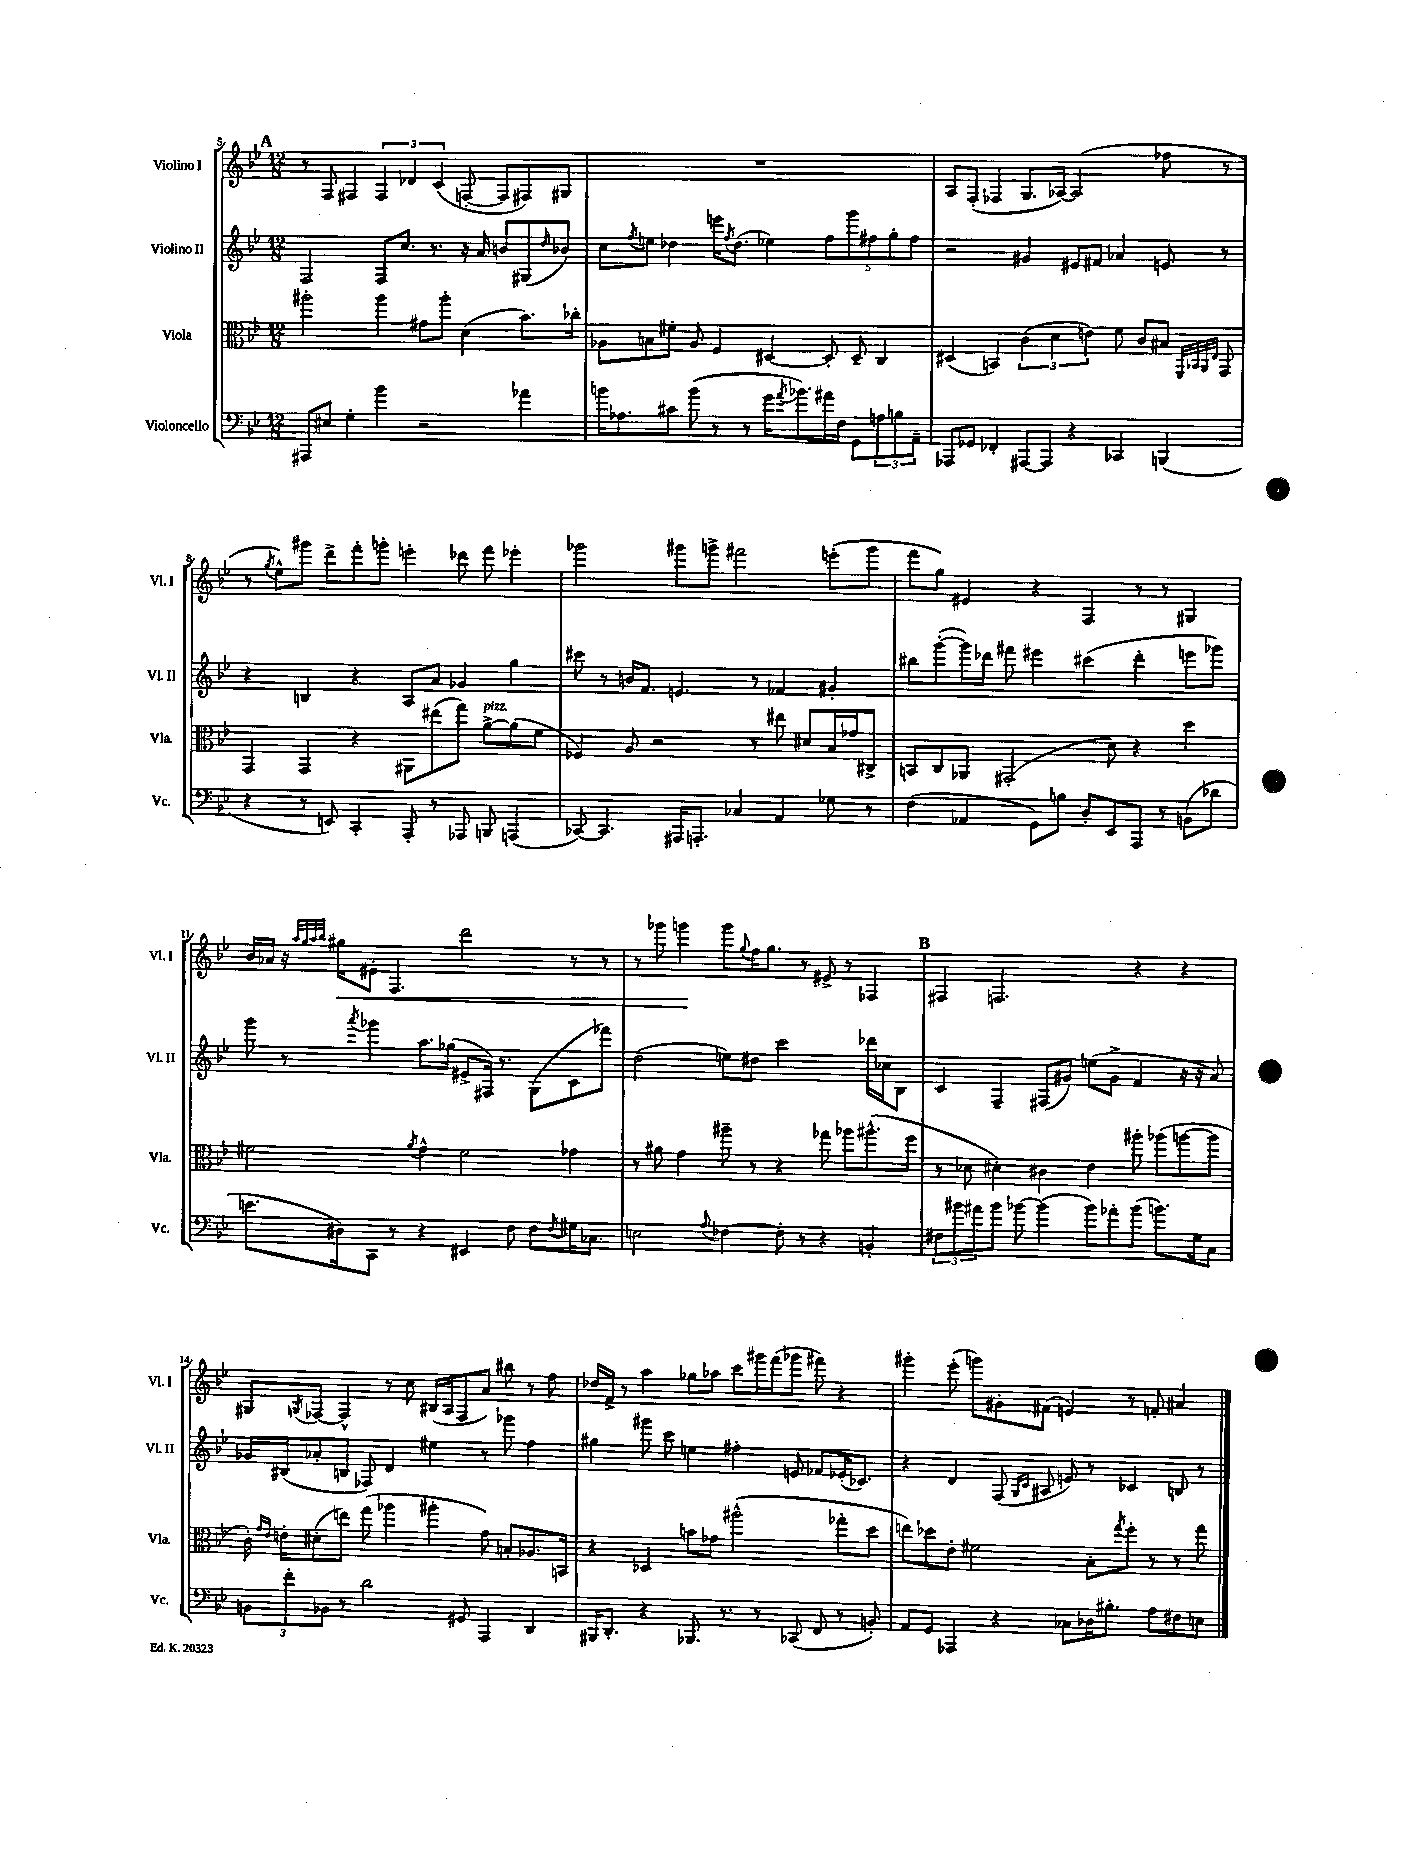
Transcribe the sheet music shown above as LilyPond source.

<<
\new StaffGroup <<
\new Staff = "s0" \with { instrumentName = "Violino I" shortInstrumentName = "Vl. I" } {
    \clef treble \key bes \major \numericTimeSignature \time 12/8
    \mark \markup { \bold "A" } r8 f8 fis4 \tuplet 3/2 { fis4 des'4 c'4( } f8~-. f8 fis8) gis8 |
    R1. |
    a8 f8-.( fes4 g8. aes16~) aes2( fes''8 r8 |
    r8 \acciaccatura { g''8 } ees''8-^) gis'''8 d'''8-> f'''8-. g'''8-. e'''4-. des'''8 f'''8 ees'''4-. |
    ges'''2 gis'''8 g'''8-> fis'''2 e'''8-.( g'''8 |
    f'''8 g''8) eis'4 r4 f4 r8 r8 gis4 |
    bes'16 aes'16 r16 \grace { a''32 g''32 a''32 bes''32 } gis''16\< eis'8-. f4. d'''2 r8 r8 |
    r8 ges'''8 g'''4\! g'''8 \appoggiatura { g''8 } f''16 g''8. r8 eis'8-> r8 fes4 |
    \mark \markup { \bold "B" } fis4 f2. r4 r4 |
    gis8 \acciaccatura { g8 } fes8~ fes4-^ r8 c''8 bis16( a16 fes8 a'8) bis''8 r8 f''8 |
    des''16 f'16-> r8 a''4 ges''8 aes''8 c'''8 gis'''16 f'''16( ges'''8 fis'''8) r4 |
    gis'''4-. ees'''8-.( g'''8) gis'8-. fis'8( e'4) r8 f'8-. ais'4 \bar "|." |
}
\new Staff = "s1" \with { instrumentName = "Violino II" shortInstrumentName = "Vl. II" } {
    \clef treble \key bes \major \numericTimeSignature \time 12/8
    \mark \markup { \bold "A" } f2 f8 c''8. r8. r16 a'16 b'8 gis8( \grace { d''16 } bes'8) |
    c''8 \acciaccatura { f''8 } e''8 des''4 e'''16 \acciaccatura { f''8 } des''8.( ees''4) \tuplet 5/4 { f''8 g'''8 fis''8 g''8-. fis''8 } |
    r2 gis'4 eis'8 fis'8 aes'4 e'8 r8 |
    r4 b4 r4 a8 a'8 ges'4 g''4 |
    cis'''8 r8 b'16 f'8. e'4. r8 fes'4 gis'4-. |
    bis''8 g'''8~-.( g'''16) des'''16 fis'''8 eis'''4 cis'''4( des'''4-. e'''8 ges'''8) |
    g'''8 r8 \acciaccatura { a'''8 } ges'''4 a''8. ges''16( eis'8-> fis16) r8. g8( c'8 fes'''8) |
    d''2( e''8) dis''8 c'''2 des'''16 ces''16 bes8 |
    \mark \markup { \bold "B" } c'4 f4-- fis8( gis'8) e''8( gis'8-> f'4 r16 r16 a'8) |
    ges'16 bis16( aes'8-. b8 fes8) d'4 eis''4 r8 ges'''8 f''4 |
    gis''4 gis'''8 c'''8 e''4 fis''4-. e'8 fes'8 ees'16-.( ces'8.) |
    r4 d'4 f8( \grace { g16 c'16 } ais8 e'8) r8 ces'4 b8 r8 \bar "|." |
}
\new Staff = "s2" \with { instrumentName = "Viola" shortInstrumentName = "Vla." } {
    \clef alto \key bes \major \numericTimeSignature \time 12/8
    \mark \markup { \bold "A" } ais''2-. ais''4 gis'8 ais''8-. d'4( bes'8.) ces''16-. |
    aes8 b8 fis'8-. aes8 f4 dis4~ dis8-. dis8-- c4 |
    dis4( b,4) \tuplet 3/2 { c'4( d'4 e'4) } f'8 c'8 bis8 \grace { f,32 bes,32 a,32 ees32 } g,8 |
    g,4 g,4 r4 ais,8 eis''8( g''8) a'8~->^\markup { \italic "pizz." } a'8( f'8 |
    fes4) a8 r2 r8 eis''8 dis'8 bes16 ges'16 cis8-> |
    b,8 c8 aes,8 gis,2-.( d'8) r4 d''4 |
    fis'2 \acciaccatura { a'8 } g'4-^ fis'2 ges'4 |
    r8 ais'8 g'4 ais''8-- r8 r4 ges''8 aes''8 ais''8.-^( f''16 |
    \mark \markup { \bold "B" } r8 des'8 dis'4-.) cis'4 ees'4 ais''8-. aes''8( a''8~ a''8 |
    c'16-.) \grace { g'16 ees'16 } e'16-. dis'8-.( e''8) g''8( aes''4 ais''4-. g'8) b8-. aes8. b,16 |
    r4 des4 b'8 ges'8 ais''2-^( ges''8-. d''8 |
    e''8) des''8 ees'8-. fis'2 bes8-. \acciaccatura { g''8 } f''8-. r8 r8 g''8 \bar "|." |
}
\new Staff = "s3" \with { instrumentName = "Violoncello" shortInstrumentName = "Vc." } {
    \clef bass \key bes \major \numericTimeSignature \time 12/8
    \mark \markup { \bold "A" } ais,,8 eis8 g4-. bes'4 r2 aes'4 |
    b'16 aes8. cis'8 b'8( r8 r8 g'16 \acciaccatura { a'8 } bes'8.) ais'16 f16 g,8 \tuplet 3/2 { a8 b8 a,8-- } |
    aes,,8 ges,8 fes,4-. ais,,8~ ais,,8 r4 ces,4 b,,4( |
    r4 r8 e,8) c,4-. a,,8-. r8 aes,,8 b,,8 a,,4( |
    ces,8~) ces,4. ais,,16 a,,8.-. ces4 a,4 ges8 r8 |
    f4( aes,4 g,8) b8 d8-. ees,8 a,,8 r8 b,8( des'8 |
    e'8. dis16) c,8 r8 r4 eis,4 f8 f8 \acciaccatura { f8 } gis16 ces8. |
    e2 \appoggiatura { a8 } fes4~ fes8-. r8 r4 b,4-. |
    \mark \markup { \bold "B" } \tuplet 3/2 { fis8 bis'8 ais'8 } bis'8 bes'8~ bes'4( bes'8) aes'8-. bes'8( b'8.) g16 c8 |
    \tuplet 3/2 { b,8 f'8-. bes,8 } r8 d'2 gis,8 a,,4 d,4 |
    bis,,16 d,8.-. r4 bes,,8. r8. r8 ces,8( f,8 r8 b,8-.) |
    a,8 g,8 aes,,4 r4 ces8 des16 bis8.-. a8 fis8 e8 \bar "|." |
}
>>
>>
\layout { \context { \Score currentBarNumber = #5 } }
